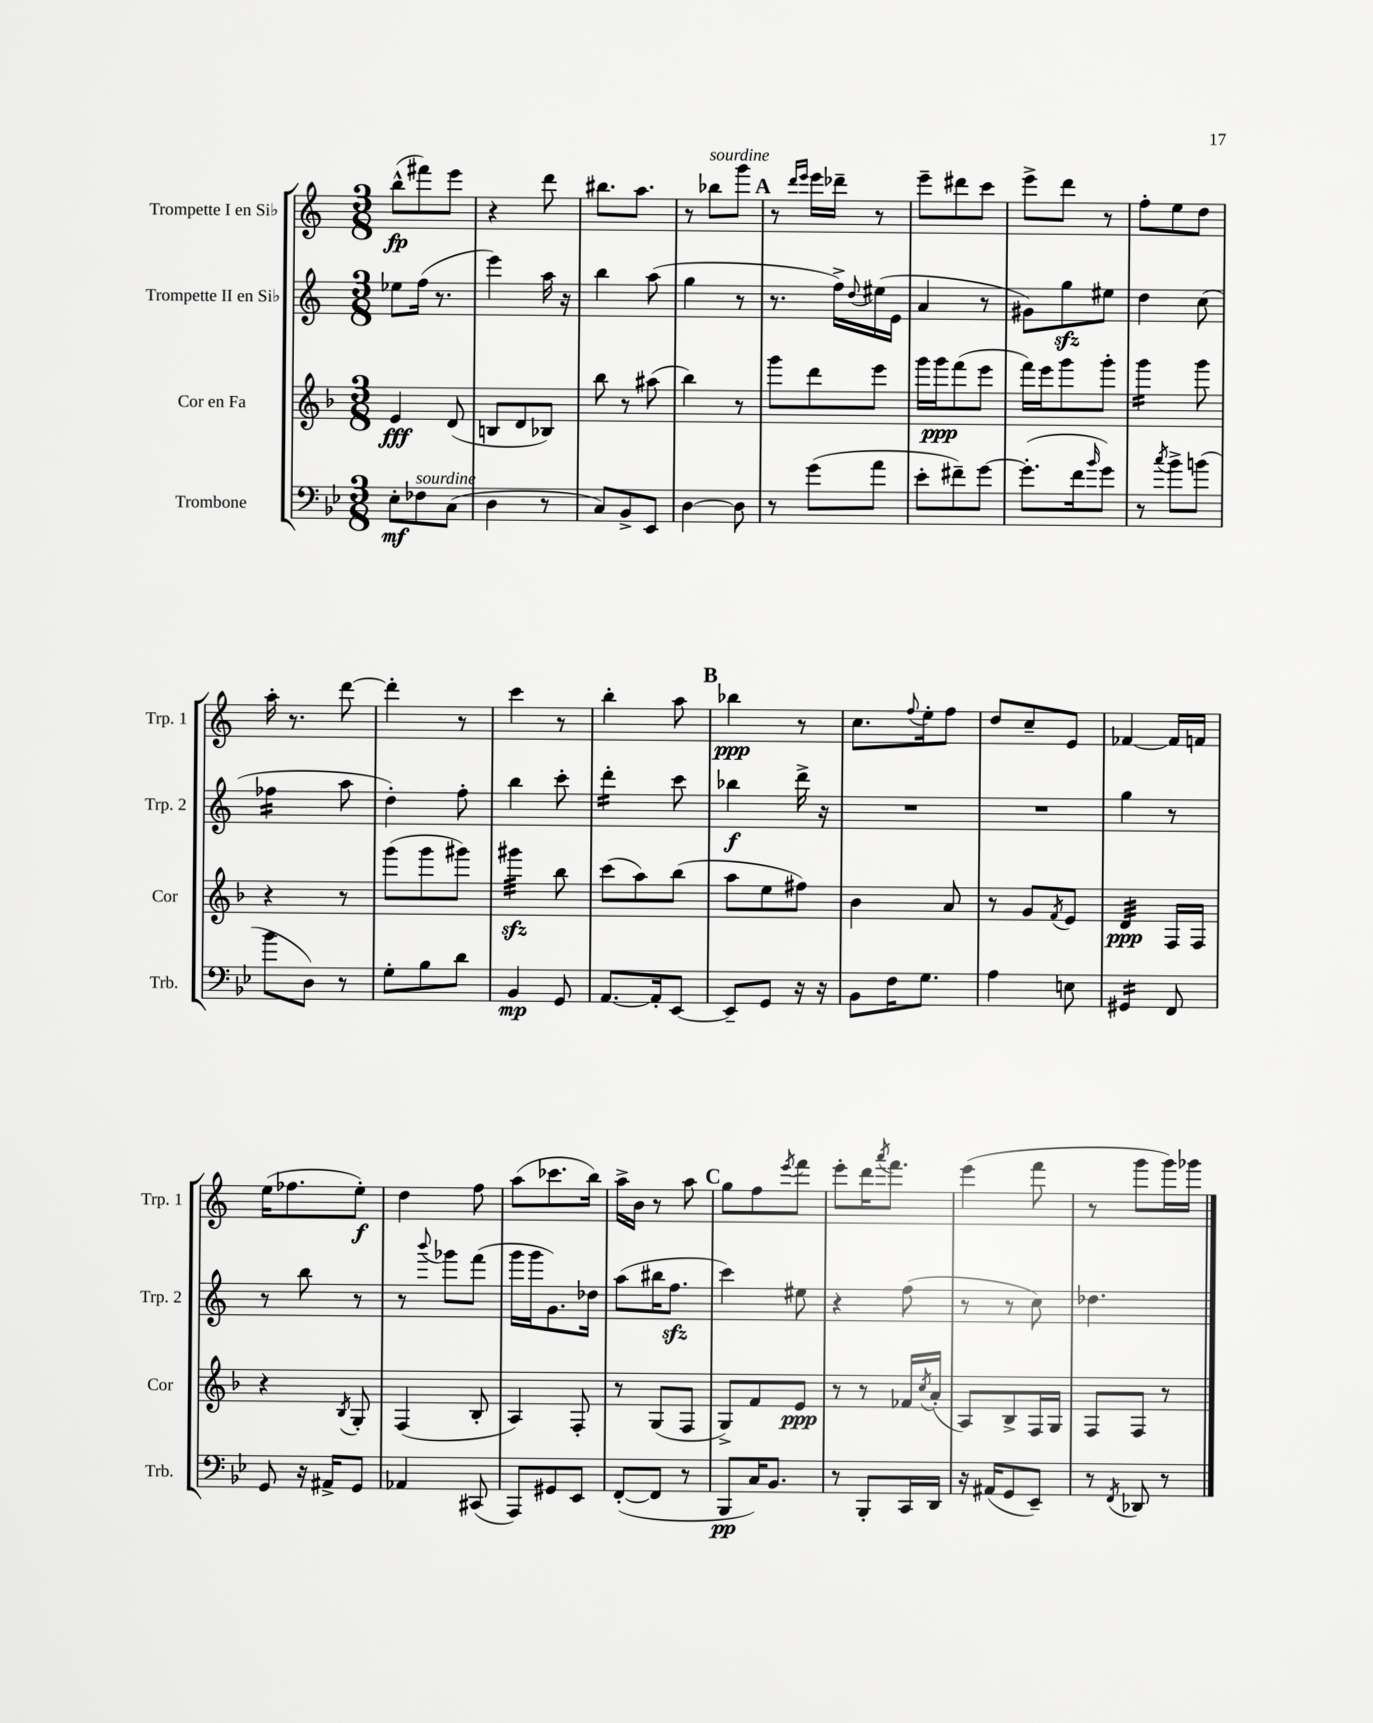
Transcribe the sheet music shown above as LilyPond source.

<<
\new StaffGroup <<
\new Staff = "s0" \with { instrumentName = "Trompette I en Sib" shortInstrumentName = "Trp. 1" } {
    \clef treble \key c \major \numericTimeSignature \time 3/8
    b''8-^\fp( fis'''8) e'''8 |
    r4 d'''8 |
    bis''8. a''8. |
    r8 bes''8^\markup { \italic "sourdine" } g'''8 |
    \mark \markup { \bold "A" } r8 \grace { d'''16 e'''16 } e'''16 des'''16-- r8 |
    e'''8-- dis'''8 c'''8 |
    e'''8-> d'''8 r8 |
    f''8-. e''8 d''8 |
    a''16-. r8. d'''8~ |
    d'''4-. r8 |
    c'''4 r8 |
    b''4-. a''8 |
    \mark \markup { \bold "B" } bes''4\ppp r8 |
    c''8. \appoggiatura { f''8 } e''16-. f''8 |
    d''8 c''8-- e'8 |
    fes'4~ fes'16 f'16 |
    e''16( fes''8. e''8-.\f) |
    d''4 f''8 |
    a''8( ces'''8. b''16) |
    a''16-> b'16 r8 a''8 |
    \mark \markup { \bold "C" } g''8 f''8 \acciaccatura { e'''8 } f'''8 |
    e'''8-. d'''16 \acciaccatura { a'''8 } f'''8. |
    e'''4( f'''8 |
    r8 g'''8 g'''16) ges'''16 \bar "|." |
}
\new Staff = "s1" \with { instrumentName = "Trompette II en Sib" shortInstrumentName = "Trp. 2" } {
    \clef treble \key c \major \numericTimeSignature \time 3/8
    ees''8 f''16( r8. |
    e'''4) a''16 r16 |
    b''4 a''8( |
    g''4 r8 |
    \mark \markup { \bold "A" } r8. f''16->) \appoggiatura { d''8 } eis''16( e'16 |
    a'4 r8 |
    gis'8) g''8\sfz eis''8 |
    d''4 c''8( |
    fes''4:16 a''8 |
    d''4-.) f''8-. |
    b''4 c'''8-. |
    d'''4:16-. c'''8 |
    \mark \markup { \bold "B" } bes''4\f d'''16-> r16 |
    R4. |
    R4. |
    g''4 r8 |
    r8 b''8 r8 |
    r8 \appoggiatura { b'''8 } ges'''8 f'''8( |
    g'''16 g'''16 g'8.) des''16 |
    a''8( bis''16 f''8.\sfz |
    \mark \markup { \bold "C" } c'''4) eis''8 |
    r4 f''8( |
    r8 r8 c''8) |
    des''4. \bar "|." |
}
\new Staff = "s2" \with { instrumentName = "Cor en Fa" shortInstrumentName = "Cor" } {
    \clef treble \key f \major \numericTimeSignature \time 3/8
    e'4\fff d'8( |
    b8 d'8 bes8) |
    bes''8 r8 ais''8( |
    bes''4) r8 |
    \mark \markup { \bold "A" } g'''8 d'''8 e'''8 |
    g'''16 g'''16\ppp f'''8( e'''8 |
    f'''16) e'''16 g'''8 g'''8-. |
    g'''4:16 g'''8 |
    r4 r8 |
    g'''8( g'''8 gis'''8) |
    gis'''4:32\sfz bes''8 |
    c'''8( a''8) bes''8( |
    \mark \markup { \bold "B" } a''8 e''8 fis''8) |
    bes'4 a'8 |
    r8 g'8 \acciaccatura { f'8 } e'8 |
    d'4:32\ppp f16 f16 |
    r4 \acciaccatura { bes8 } g8-. |
    f4( bes8-. |
    a4) f8-. |
    r8 g8( f8 |
    \mark \markup { \bold "C" } g8->) f'8 e'8\ppp |
    r8 r8 fes'16 \acciaccatura { c''8 } a'16-.( |
    a8) bes8-> f16 g16 |
    f8 f8 r8 \bar "|." |
}
\new Staff = "s3" \with { instrumentName = "Trombone" shortInstrumentName = "Trb." } {
    \clef bass \key bes \major \numericTimeSignature \time 3/8
    ees8-.\mf fes8^\markup { \italic "sourdine" } c8( |
    d4 r8 |
    c8) bes,8-> ees,8 |
    d4~ d8 |
    \mark \markup { \bold "A" } r8 g'8( a'8 |
    ees'8-. fis'8--) g'8~ |
    g'8.-.( f'16 \grace { bes'16 } g'8) |
    r8 \acciaccatura { c''8 } bes'8-> b'8( |
    bes'8 d8) r8 |
    g8-. bes8 d'8 |
    bes,4\mp g,8 |
    a,8.~ a,16-. ees,8~ |
    \mark \markup { \bold "B" } ees,8-- g,8 r16 r16 |
    bes,8 f16 g8. |
    a4 e8 |
    gis,4:16 f,8 |
    g,8 r16 ais,16-> g,8 |
    aes,4 cis,8( |
    a,,8) gis,8 ees,8 |
    f,8~-.( f,8 r8 |
    \mark \markup { \bold "C" } bes,,8\pp c16) bes,8. |
    r8 bes,,8-. c,16 d,16 |
    r16 ais,16( g,8 ees,8--) |
    r8 \acciaccatura { f,8 } des,8 r8 \bar "|." |
}
>>
>>
\layout { \context { \Score \remove "Bar_number_engraver" } }
